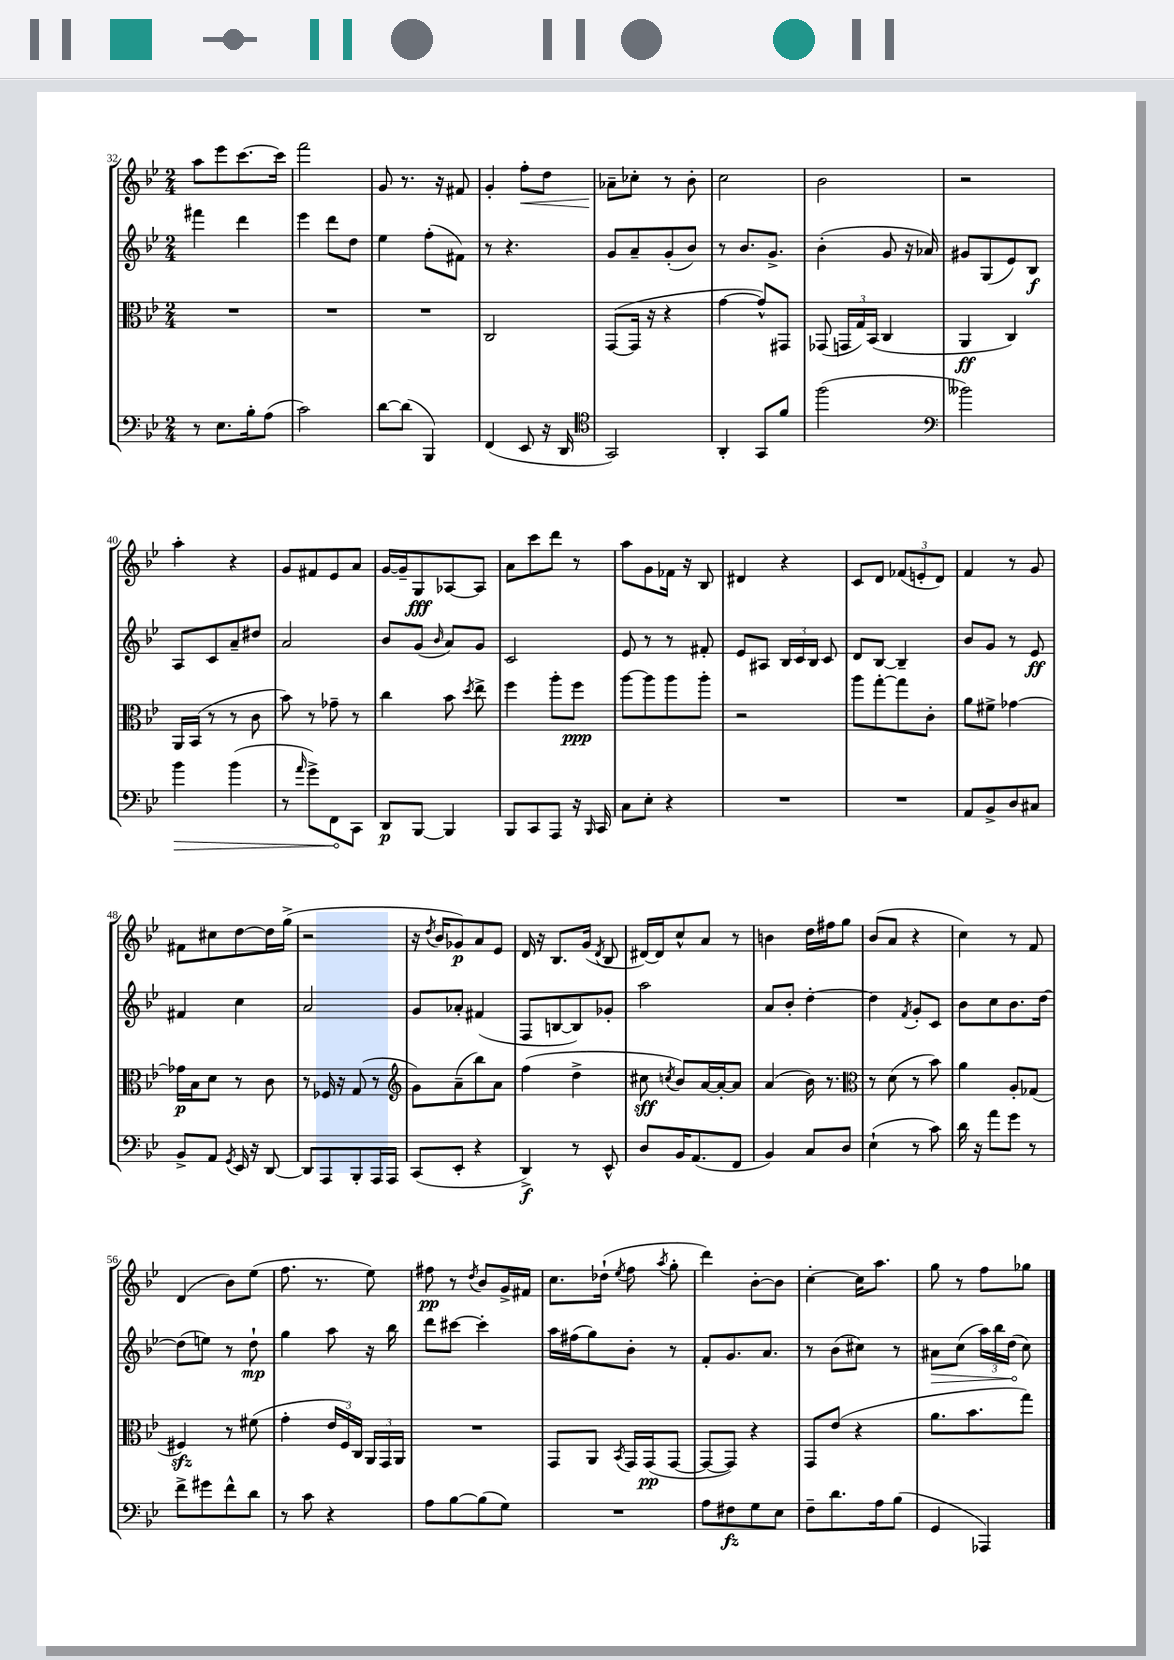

**kern	**kern	**kern	**kern
*staff4	*staff3	*staff2	*staff1
*clefF4	*clefC3	*clefG2	*clefG2
*k[b-e-]	*k[b-e-]	*k[b-e-]	*k[b-e-]
*M2/4	*M2/4	*M2/4	*M2/4
8r	2r	4fff#	8aa
8.E-	.	.	8eee-
.	.	4ddd	[8.ccc
16B-'	.	.	.
(8A	.	.	.
.	.	.	16ccc]
=	=	=	=
2c)	2r	4eee-	2fff
.	.	8ddd	.
.	.	8dd	.
=	=	=	=
[8d	2r	4ee-	8g
(8d]	.	.	8.r
4BBB-)	.	(8ff'	.
.	.	.	16r
.	.	8f#)	8f#
=	=	=	=
(4FF	2C	8r	4g'
.	.	4.r	.
8EE-	.	.	8ff'
16r	.	.	8dd
16DD	.	.	.
=	=	=	=
*clefC4	*	*	*
2GG)	([8GG	8g	8a-~
.	16GG]	8a~	8cc-'
.	16r	.	.
.	4r	(8g'	8r
.	.	8b-)	8b-'
=	=	=	=
4AA'	[4g	8r	2cc
.	.	8.b-	.
8GG	8g^^])	.	.
.	.	8.g^	.
8f	8GG#	.	.
=	=	=	=
(2ff	(8GG-	(4b-'	2b-
.	24GG	.	.
.	24G)	.	.
.	(24BB-	.	.
.	4C	8g	.
.	.	16r	.
.	.	16a-)	.
=	=	=	=
*clefF4	*	*	*
2b--)	4AA	8g#	2r
.	.	(8G	.
.	4C)	8e-)	.
.	.	8B-	.
=	=	=	=
4b-	16AA	8A	4aa'
.	(16BB-	.	.
.	8r	8c	.
(4b-	8r	8a~	4r
.	8c	8dd#	.
=	=	=	=
8r	8b-)	2a	8g
16qqa	.	.	.
8g^)	8r	.	8f#
8FF	8g-~	.	8e-
8CC	8r	.	8a
=	=	=	=
8DD	4cc	8b-	[16g
.	.	.	16g~]
[8BBB-	.	(8g	8G
.	.	16qqb-	.
4BBB-]	8b-	8a)	[8A-
.	8qdd	.	.
.	8ee-^	8g	8A-]
=	=	=	=
8BBB-	4ff	2c	8a
8CC	.	.	8ccc
8AAA	8aa'	.	8ddd
16r	8ff	.	8r
16qqBBB-	.	.	.
16CC	.	.	.
=	=	=	=
8C	[8aa	8e-	8aa
8E-'	8aa]	8r	8g
4r	8aa	8r	16f-
.	.	.	16r
.	8aa'	8f#'	8B-
=	=	=	=
2r	2r	8e-	4d#
.	.	8A#	.
.	.	24B-	4r
.	.	24c	.
.	.	24B-	.
.	.	8c	.
=	=	=	=
2r	8aa	8d	8c
.	[8gg'	[8B-	8d
.	8gg]	4B-~]	(12f-
.	.	.	12e'
.	8c'	.	.
.	.	.	12d)
=	=	=	=
8AA	8a	8b-	4f
8BB-^	8f#^	8g	.
8D	[4g-	8r	8r
8C#	.	8e-	8g
=	=	=	=
8BB-^	16g-]	4f#	8f#
.	16B-	.	.
8AA	8d	.	8cc#
8qGG	.	.	.
16EE-	8r	4cc	[8dd
16r	.	.	.
[8DD	8c	.	16dd]
.	.	.	(16gg^
=	=	=	=
8DD]	8r	2a	2r
8AAA	16F-	.	.
.	16r	.	.
8BBB-'	(8G	.	.
16AAA	8r	.	.
16AAA	.	.	.
=	=	=	=
*	*clefG2	*	*
(8CC	8g)	8g	16r
.	.	.	8qdd
.	.	.	16b-
8EE-'	(8a~	8a-'	8g-)
4r	8bb-)	(4f#	8a
.	8a	.	8e-
=	=	=	=
4DD^)	(4ff	8F	16d
.	.	.	16r
.	.	[8B	8.B-
8r	4dd^	8B])	.
.	.	.	(16g
.	.	.	8qd
8EE-^^	.	8g-'	8B-
=	=	=	=
8D	8cc#	2aa	[16d#)
.	.	.	16d#]
.	8qcc	.	.
16BB-	8b-)	.	8cc^^
(8.AA	.	.	.
.	[16a	.	8a
.	16a'_	.	.
8FF	8a]	.	8r
=	=	=	=
4BB-)	(4a	8a	4b
.	.	8b-'	.
8C	16b-)	[4dd'	16dd
.	8.r	.	16ff#
8D	.	.	8gg
=	=	=	=
*	*clefC3	*	*
(4E-`	8r	4dd]	(8b-
.	(8d	.	8a
.	.	8qf	.
8r	8r	8g'	4r
8c)	8b-)	8c	.
=	=	=	=
16d	4a	8b-	4cc)
16r	.	.	.
8a	.	8cc	.
8g	8A'	8.b-	8r
8r	(8G-	.	8f
.	.	[16dd	.
=	=	=	=
8f^	4F#)	(8dd]	(4d
8g#	.	8ee)	.
8f^^	8r	8r	8b-)
8d	(8f#	8dd`	(8ee-
=	=	=	=
8r	4g'	4gg	8.ff
8c	.	.	.
.	.	.	8.r
4r	24e-	8aa	.
.	24F)	.	.
.	24C	.	.
.	24AA	16r	8ee-)
.	24GG	.	.
.	.	16bb-	.
.	24AA	.	.
=	=	=	=
8A	2r	8ddd	8ff#
[8B-	.	[8ccc#	8r
.	.	.	8qdd
(8B-]	.	4ccc#']	8b-
8G)	.	.	16g^
.	.	.	16f#
=	=	=	=
2r	8GG	16aa	8.cc
.	.	(16ff#	.
.	8AA	8gg)	.
.	.	.	(16dd-`
.	8qBB-	.	8qee-
.	16GG	8b-'	8ff
.	(16GG	.	.
.	.	.	8qaa
.	[8GG	8r	8gg'
=	=	=	=
8A	8GG_	8f'	4ddd)
8F#	8GG])	8.g	.
8G	4r	.	[8b-'
.	.	8.a	.
8E-	.	.	8b-]
=	=	=	=
8F~	8GG	8r	[4cc'
8.d	(8e-	(8b-	.
.	4r	8cc#)	16cc]
16A	.	.	8.aa
(8B-	.	8r	.
=	=	=	=
4GG	8.a	8a#	8gg
.	.	(8cc	8r
.	8.b-	.	.
4AAA-)	.	24aa)	8ff
.	.	24bb-	.
.	.	(24dd	.
.	8gg)	8cc)	8gg-
==	==	==	==
*-	*-	*-	*-
